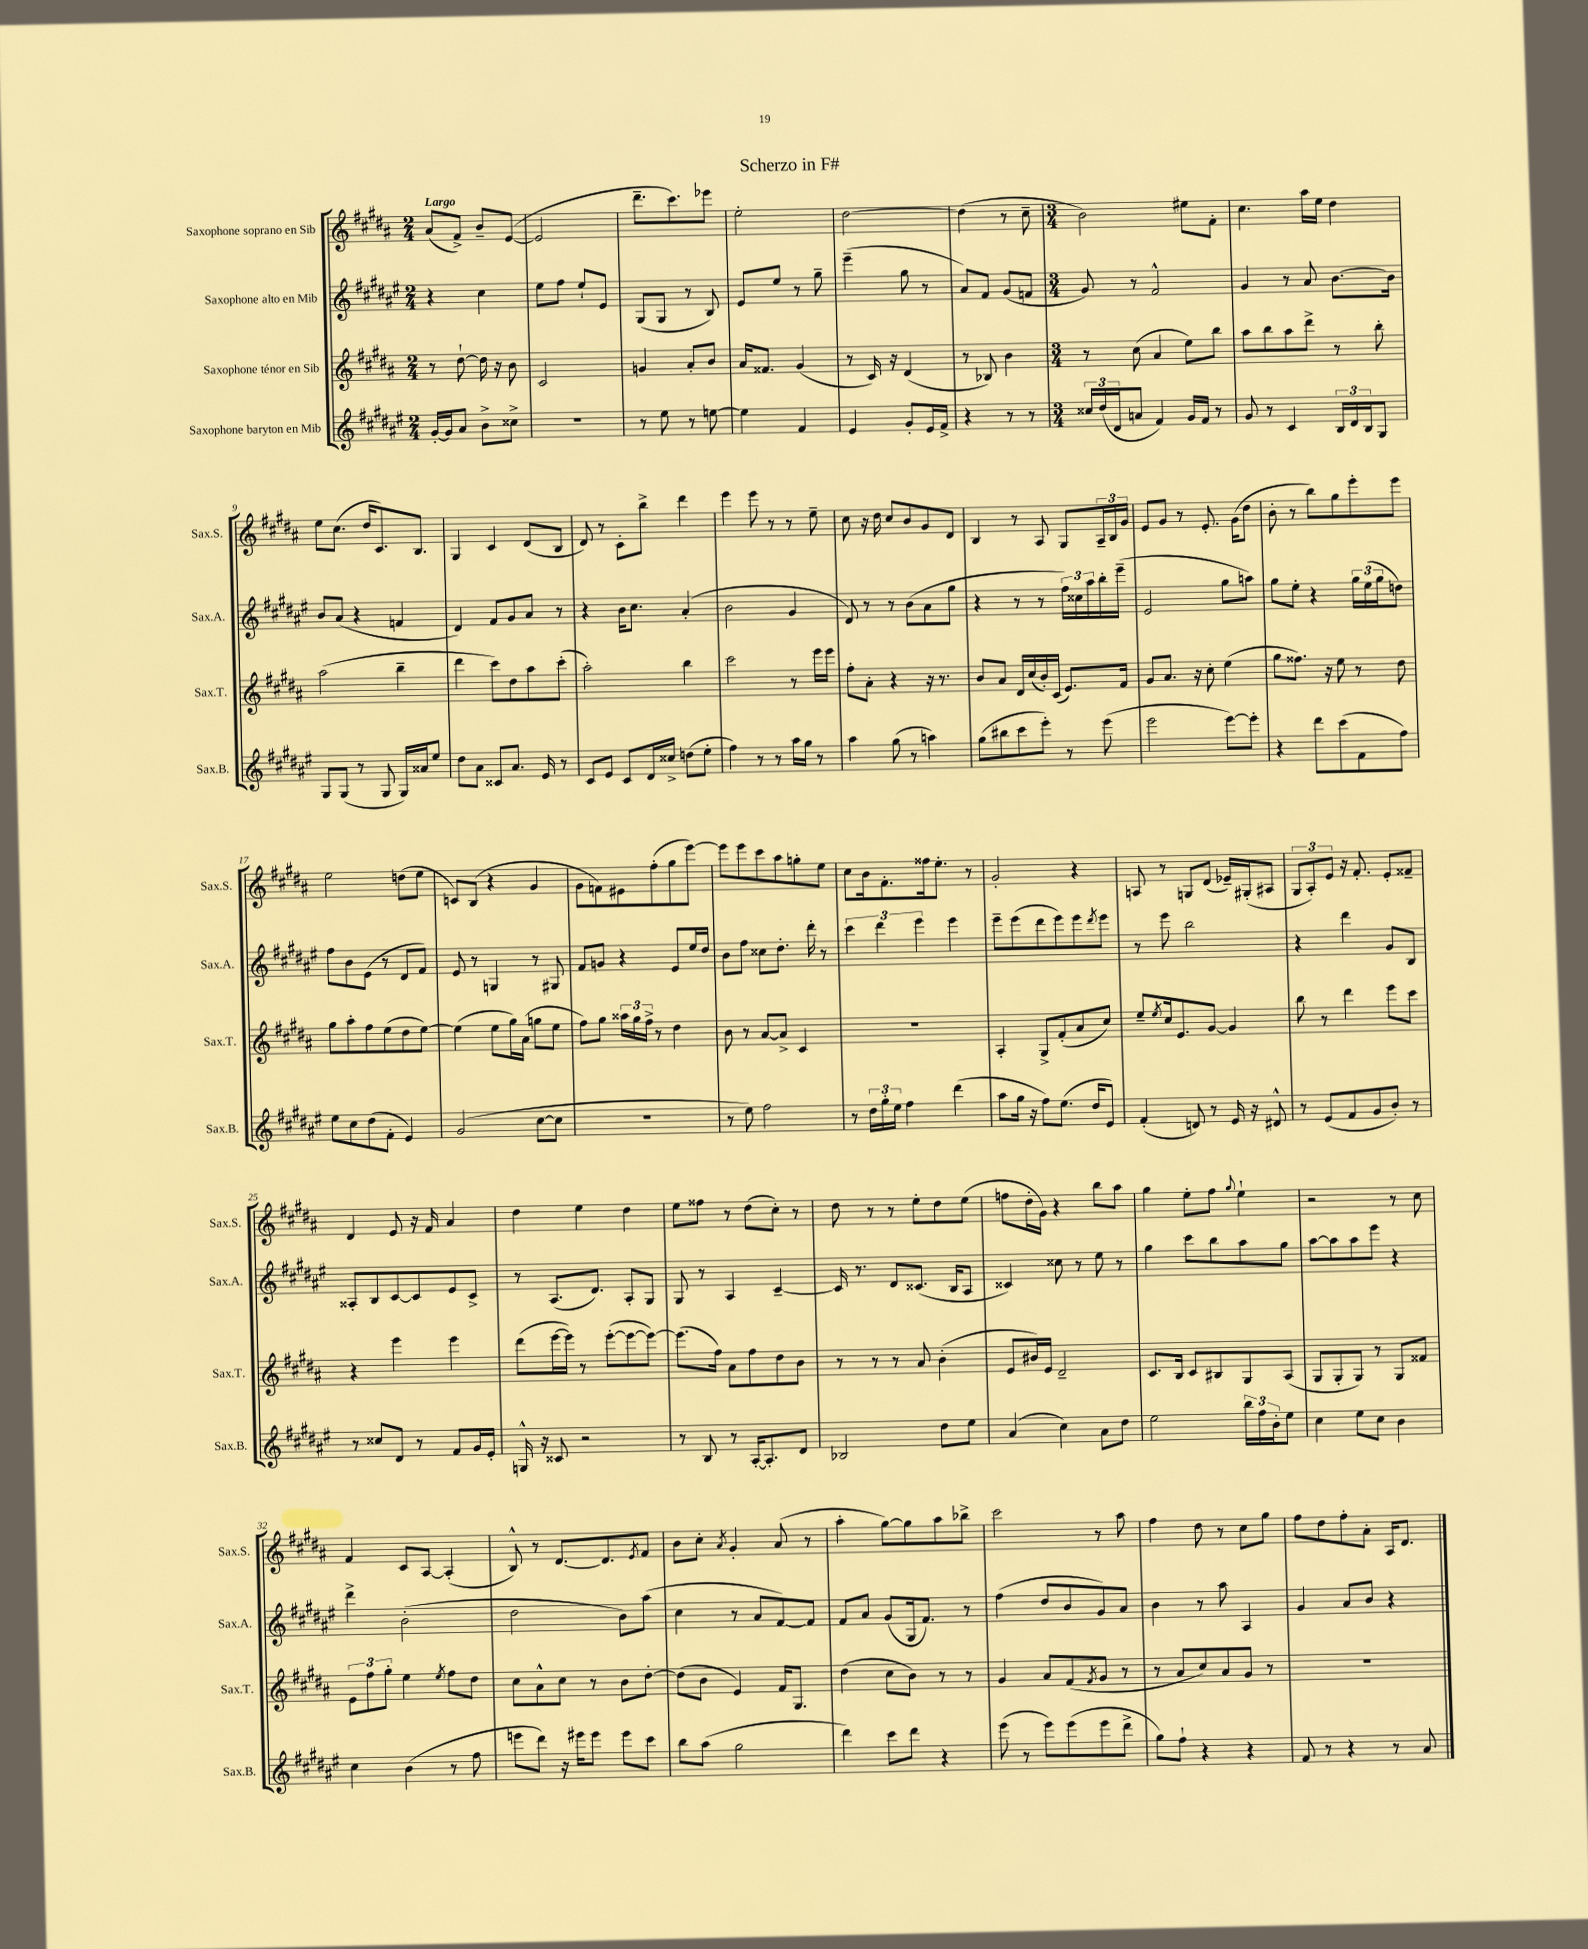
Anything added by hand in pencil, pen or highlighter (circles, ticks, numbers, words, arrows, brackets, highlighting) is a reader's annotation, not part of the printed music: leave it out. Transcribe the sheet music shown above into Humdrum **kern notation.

**kern	**kern	**kern	**kern
*part4	*part3	*part2	*part1
*staff4	*staff3	*staff2	*staff1
*I"Saxophone baryton en Mib	*I"Saxophone ténor en Sib	*I"Saxophone alto en Mib	*I"Saxophone soprano en Sib
*I'Sax.B.	*I'Sax.T.	*I'Sax.A.	*I'Sax.S.
*clefG2	*clefG2	*clefG2	*clefG2
*k[f#c#g#d#a#e#]	*k[f#c#g#d#a#]	*k[f#c#g#d#a#e#]	*k[f#c#g#d#a#]
*M2/4	*M2/4	*M2/4	*M2/4
=1	=1	=1	=1
!	!	!	!LO:TX:a:B:t=Largo
[16g#'/LL	8r	4r	(8a#/L
16g#/J]	.	.	.
8a#/J	[8dd#`\	.	8f#^/J)
8b^\L	16dd#\]	4cc#\	8b~/L
.	16r	.	.
8cc##X^\J	8b\	.	([8e/J
=2	=2	=2	=2
2r	2c#/	8ee#\L	2e/]
.	.	8ff#\J	.
.	.	8ee#`/L	.
.	.	8e#/J	.
=3	=3	=3	=3
8r	4gn/	(8G#/L	8.ddd#~\L
8ee#\	.	8G#/J	.
.	.	.	8.ccc#\)
8r	8a#'/L	8r	.
[8een\	8b/J	8B/)	8eee-X\J
=4	=4	=4	=4
4ee\]	16a#/KL	8e#/L	2ee'\
.	8.f##X/J	.	.
.	.	8ee#/J	.
4f#/	(4g#/	8r	.
.	.	8gg#~\	.
=5	=5	=5	=5
4e#/	8r	(4eee#~\	[2dd#\
.	16c#/)	.	.
.	16r	.	.
8g#'/L	(4d#/	8gg#\	.
16e#/L	.	8r	.
16f#^/JJ	.	.	.
=6	=6	=6	=6
4r	8r	8a#/L)	(4dd#\]
.	8B-X/)	8f#/J	.
8r	4b\	(8g#/L	8r
8r	.	8fn/J	8cc#~\
=7	=7	=7	=7
*M3/4	*M3/4	*M3/4	*M3/4
24cc##X/LL	8r	8g#/)	2b\)
(24dd#/	.	.	.
24d#/J	.	.	.
8an/J	(8cc#\	8r	.
4f#/)	4a#/	2f#^^/	.
16g#/LL	8ee\L)	.	8ee#X\L
16f#/JJ	.	.	.
8r	8bb\J	.	8f#'\J
=8	=8	=8	=8
8g#/	8aa#\L	4g#/	4.cc#\
8r	8bb\	.	.
4c#/	8aa#\	8r	.
.	8ddd#^\J	8a#/	16aa#\LL
.	.	.	16ee\JJ
24B/LL	8r	[8.b\L	4dd#\
24d#/	.	.	.
24B/J	.	.	.
8G#/J	8bb'\	.	.
.	.	16b\Jk]	.
!!LO:LB:g=z
=9	=9	=9	=9
8G#/L	(2aa#\	8b/L	8ee\L
(8G#/J	.	(8a#/J	(8.cc#\J
8r	.	4r	.
.	.	.	16dd#/KL
8G#/	.	.	8.c#/)
16G#/LL)	4bb~\	4fn/	.
16a##X/J	.	.	8.B/J
8ee#/J	.	.	.
=10	=10	=10	=10
8dd#\L	4ddd#\	4d#/)	4G#/
8a#\J	.	.	.
8c##X/L	8ccc#\L)	8f#/L	4c#/
8.a#/J	8dd#\	8g#/	.
.	8aa#\	8a#/J	(8d#/L
16e#/	.	.	.
8r	(8ccc#'\J	8r	8B/J
=11	=11	=11	=11
8c#/L	2aa#'\)	4r	8d#/)
8e#/J	.	.	8r
8c#/L	.	16b\KL	8c#'\L
.	.	8.cc#\J	.
16d#/L	.	.	8bb^\J
16cc##X^/JJ	.	.	.
(8ddn\L	4bb\	(4a#'/	4ddd#\
8ee#'\J	.	.	.
=12	=12	=12	=12
4ff#\)	2ccc#\	2b\	4eee\
8r	.	.	8eee\
8r	.	.	8r
16aa#\LL	8r	4g#/	8r
16gg#\JJ	.	.	.
8r	16eee\LL	.	8ee~\
.	16eee\JJ	.	.
=13	=13	=13	=13
4aa#\	8ff#'\L	8d#/)	8cc#\
.	8a#'\J	8r	16r
.	.	.	16dd#\
(8gg#\	4r	8r	8cc#/L
8r	.	(8b\L	8b/
4aan\)	16r	8a#\	8g#/
.	8.r	.	.
.	.	8gg#\J	8d#/J
=14	=14	=14	=14
(8gg#\L	8b/L	4r	4B/
8bb#X\	8a#/J	.	.
8ccc#\	16d#/LL	8r	8r
.	(16cc#/	.	.
8eee#'\J)	16b'/)	8r	8A#/
.	(16c#/JJ	.	.
8r	8.e/L)	24ff#\LL)	8G#/L
.	.	24cc##X\	.
.	.	24aa#\	.
(8eee#\	.	16bb'\	24A#~/L
.	.	.	24B/
.	16f#/Jk	(16eee#~\JJ	.
.	.	.	24g#/JJ
=15	=15	=15	=15
2eee#\	8g#/L	2e#/	8e/L
.	8.a#/J	.	8g#/J
.	.	.	8r
.	16r	.	.
.	8cc#'\	.	8.e'/
[8eee#\L)	(4ee\	8gg#\L	.
.	.	.	(16g#\KL
8eee#'\J]	.	8aan\J)	8dd#\J
=16	=16	=16	=16
4r	8gg#\L	8gg#\L	8b'\
.	8.ff##X\J)	8ee#'\J	8r
8ddd#\L	.	4r	8bb\L)
.	16r	.	.
(8ccc#\	8ee\	.	8gg#\
8f#\	8r	24gg#\LL	8eee'\
.	.	(24ee#\	.
.	.	24gg#\J	.
8ff#\J)	8dd#\	8ddn\J)	8eee\J
!!LO:LB:g=z
=17	=17	=17	=17
8ee#\L	8gg#\L	8ff#\L	2ee\
8cc#\	8aa#'\	8b\	.
(8dd#\	8ff#\	(8e#\J	.
8f#'\J	(8ee\	8r	.
4e#/)	8dd#\	8d#/L	(8ddn\L
.	[8ee\J)	8f#/J)	8ee\J
=18	=18	=18	=18
(2g#/	(4ee\]	8e#/	8cn/L)
.	.	8r	(8B/J
.	8ee\L	4Gn/	4r
.	16gg#\L)	.	.
.	(16a#\JJ	.	.
[8cc#\L	8ggn\L	8r	4g#/
8cc#\J]	8ee\J	8G#X/	.
=19	=19	=19	=19
2.r	8ff#\L)	8f#/L	8g#\L
.	8gg#\J	8gn/J	8fn\)
.	24aa##X\LL	4r	8e#X\
.	24gg#\	.	.
.	24ff#^\JJ	.	.
.	8r	.	(8ff#'\
.	4dd#\	8e#/L	8gg#\
.	.	16ee#/L	[8eee\J)
.	.	16dd#/JJ	.
=20	=20	=20	=20
8r	8b\	8b\L	8eee\L]
8ee#\)	8r	8ff#\J	8eee\
2ff#\	[8a#/L	8cc##X\L	8ccc#\
.	8a#^/J]	8.dd#'\J	8aa#\
.	4c#/	.	8ggn'\
.	.	16ddd#'\	.
.	.	8r	8ee\J
=21	=21	=21	=21
8r	2.r	6ccc#\	8cc#\L
24dd#\LL	.	.	16b\k
24gg#'\	.	6ddd#\	.
.	.	.	8.f#'\
24ee#\JJ	.	.	.
4ff#\	.	.	.
.	.	6eee#\	.
.	.	.	16ff##X\k
.	.	.	8.ee'\J
(4ddd#\	.	4eee#\	.
.	.	.	8r
=22	=22	=22	=22
8aa#\L	4A#'/	8eee#~\L	2g#'/
16gg#\Jk	.	(8eee#\	.
16r	.	.	.
8ff#\L)	8G#^/L	8ddd#\	.
(8.ee#\J	(8f#'/	8eee#\)	.
.	8a#/	8eee#\	4r
16dd#/KL	.	.	.
.	.	8qddd#/	.
8e#/J)	8cc#/J)	8eee#\J	.
=23	=23	=23	=23
(4f#'/	8ee~/L	8r	8An/
.	8qee/	.	.
.	16cc#/k	8eee#\	8r
.	8.e/	.	.
8dn/)	.	2bb\	8Gn/L
8r	[8g#/J	.	(8d#/J
16e#/	4g#/]	.	16e-X~/LL)
16r	.	.	(16G#X'/J
8d#X^^/	.	.	8A#X/J
=24	=24	=24	=24
8r	8bb\	4r	12G#/L
.	.	.	12A#'/)
(8e#/L	8r	.	.
.	.	.	12e/J
8f#/	4ddd#\	4ddd#\	16r
.	.	.	8.f#'/
8g#/	.	.	.
8b'/J)	8eee\L	8g#/L	8e'/L
8r	8ccc#\J	8B/J	8f##X~/J
!!LO:LB:g=z
=25	=25	=25	=25
8r	4r	8A##X'/L	4d#/
8cc##X/L	.	8B/	.
8d#/J	4eee\	[8c#/	8e/
8r	.	8c#/]	16r
.	.	.	16f#/
8f#/L	4eee\	8e#/	4a#/
16g#/L	.	8c#^/J	.
16e#'/JJ	.	.	.
=26	=26	=26	=26
16Gn^^/	(8ddd#\L	8r	4dd#\
16r	.	.	.
8c##X/	[16eee\L	(8.A#/L	.
.	16eee\JJ])	.	.
2r	8r	.	4ee\
.	.	8.d#/J)	.
.	([8eee'\L	.	.
.	8eee\_	8A#'/L	4dd#\
.	8eee\J_)	8G#/J	.
=27	=27	=27	=27
8r	(8.eee\L]	8G#/	8ee\L
8B/	.	8r	8ff##X\J
.	16ff#\Jk)	.	.
8r	8a#\L	4A#/	8r
[16A#'/KL	8ff#\	.	(8dd#\L
8.A#'/]	.	.	.
.	8dd#\	[4c#~/	8cc#'\J)
8d#/J	8b\J	.	8r
=28	=28	=28	=28
2B-X/	8r	16c#/]	8dd#\
.	.	8.r	.
.	8r	.	8r
.	8r	8d#/L	8r
.	8a#/	(8.c##X/J	8ee'\L
8dd#\L	(4b'\	.	8dd#\
.	.	16B/KL	.
8ee#\J	.	8A#/J	(8ee\J
=29	=29	=29	=29
(4a#/	8e/L	4c##X/)	8ffn\L
.	16b#X/L)	.	16dd#'\L
.	16e/JJ	.	16g#\JJ)
4cc#\)	2d#~/	8cc##X\	4r
.	.	8r	.
8a#\L	.	8ee#\	8bb\L
8dd#\J	.	8r	8aa#\J
=30	=30	=30	=30
2ee#\	8.c#/L	4gg#\	4gg#\
.	16B/Jk	.	.
.	8c#/L	8ccc#\L	8ee'\L
.	8B#X/	8bb\	8ff#\J
.	.	.	8qqgg#/
24bb\LL	8G#/	8aa#\	4ee`\
24ff#\	.	.	.
24b'\J	.	.	.
8ee#\J	(8A#/J	8gg#\J	.
=31	=31	=31	=31
4cc#\	8G#/L	[8aa#\L	2r
.	8G#'/	8aa#\]	.
8ee#\L	8G#/J)	8aa#\	.
8cc#\J	8r	8eee#\J	.
4b\	8G#/L	4r	8r
.	8f##X/J	.	8cc#\
!!LO:LB:g=z
=32	=32	=32	=32
4cc#\	12e\L	4ddd#^\	4f#/
.	12ff#\	.	.
.	12gg#'\J	.	.
(4b\	4ee\	(2b'\	8c#/L
.	.	.	[8A#/J
.	8qee/	.	.
8r	8ff#\L	.	(4A#'/]
8ff#\	8dd#\J	.	.
=33	=33	=33	=33
8eeen\L	8cc#\L	2dd#\	8B^^/)
8ddd#\J)	8a#^^\	.	8r
16r	8cc#\J	.	[8.d#/L
16eee#X\KL	.	.	.
8eee#\J	8r	.	.
.	.	.	8.d#/]
8eee#\L	8b\L	8b\L)	.
.	.	.	8qe/
8ccc#\J	[8dd#'\J	(8aa#\J	8f#/J
=34	=34	=34	=34
8bb\L	(8dd#\L]	4cc#\	8b\L
(8aa#\J	8b\J	.	8cc#'\J
.	.	.	8qa#/
2gg#\	4e/)	8r	4g#'/
.	.	8a#/L	.
.	16f#/KL	[8f#/)	(8a#/
.	8.G#/J	.	.
.	.	8f#/J]	8r
=35	=35	=35	=35
4ddd#\)	(4dd#\	8f#/L	4aa#'\
.	.	8a#/J	.
8ccc#\L	8cc#\L	(8g#/L	[8gg#\L)
8ddd#\J	8b\J)	16G#/k	8gg#\]
.	.	8.f#/J)	.
4r	8r	.	8aa#\
.	8r	8r	8bb-X^\J
=36	=36	=36	=36
(8eee#\	4g#/	(4ff#\	2ccc#\
8r	.	.	.
8eee#\L)	8a#/L	8dd#/L	.
(8eee#\	(8f#/	8b/	.
.	8qf#/	.	.
8eee#\	8g#/J	8g#/)	8r
8ddd#^\J	8r	8a#/J	8aa#\
=37	=37	=37	=37
8gg#\L)	8r	4b\	4ff#\
8ff#`\J	8a#/L	.	.
4r	8cc#/)	8r	8dd#\
.	8a#/	8aa#\	8r
4r	8g#/J	4A#/	8cc#\L
.	8r	.	8gg#\J
=38	=38	=38	=38
8f#/	2.r	4g#/	8ff#\L
8r	.	.	8dd#\
4r	.	8a#/L	8ff#'\
.	.	8b/J	8a#'\J
8r	.	4r	16A#/KL
.	.	.	8.d#/J
8a#/	.	.	.
==	==	==	==
*-	*-	*-	*-
